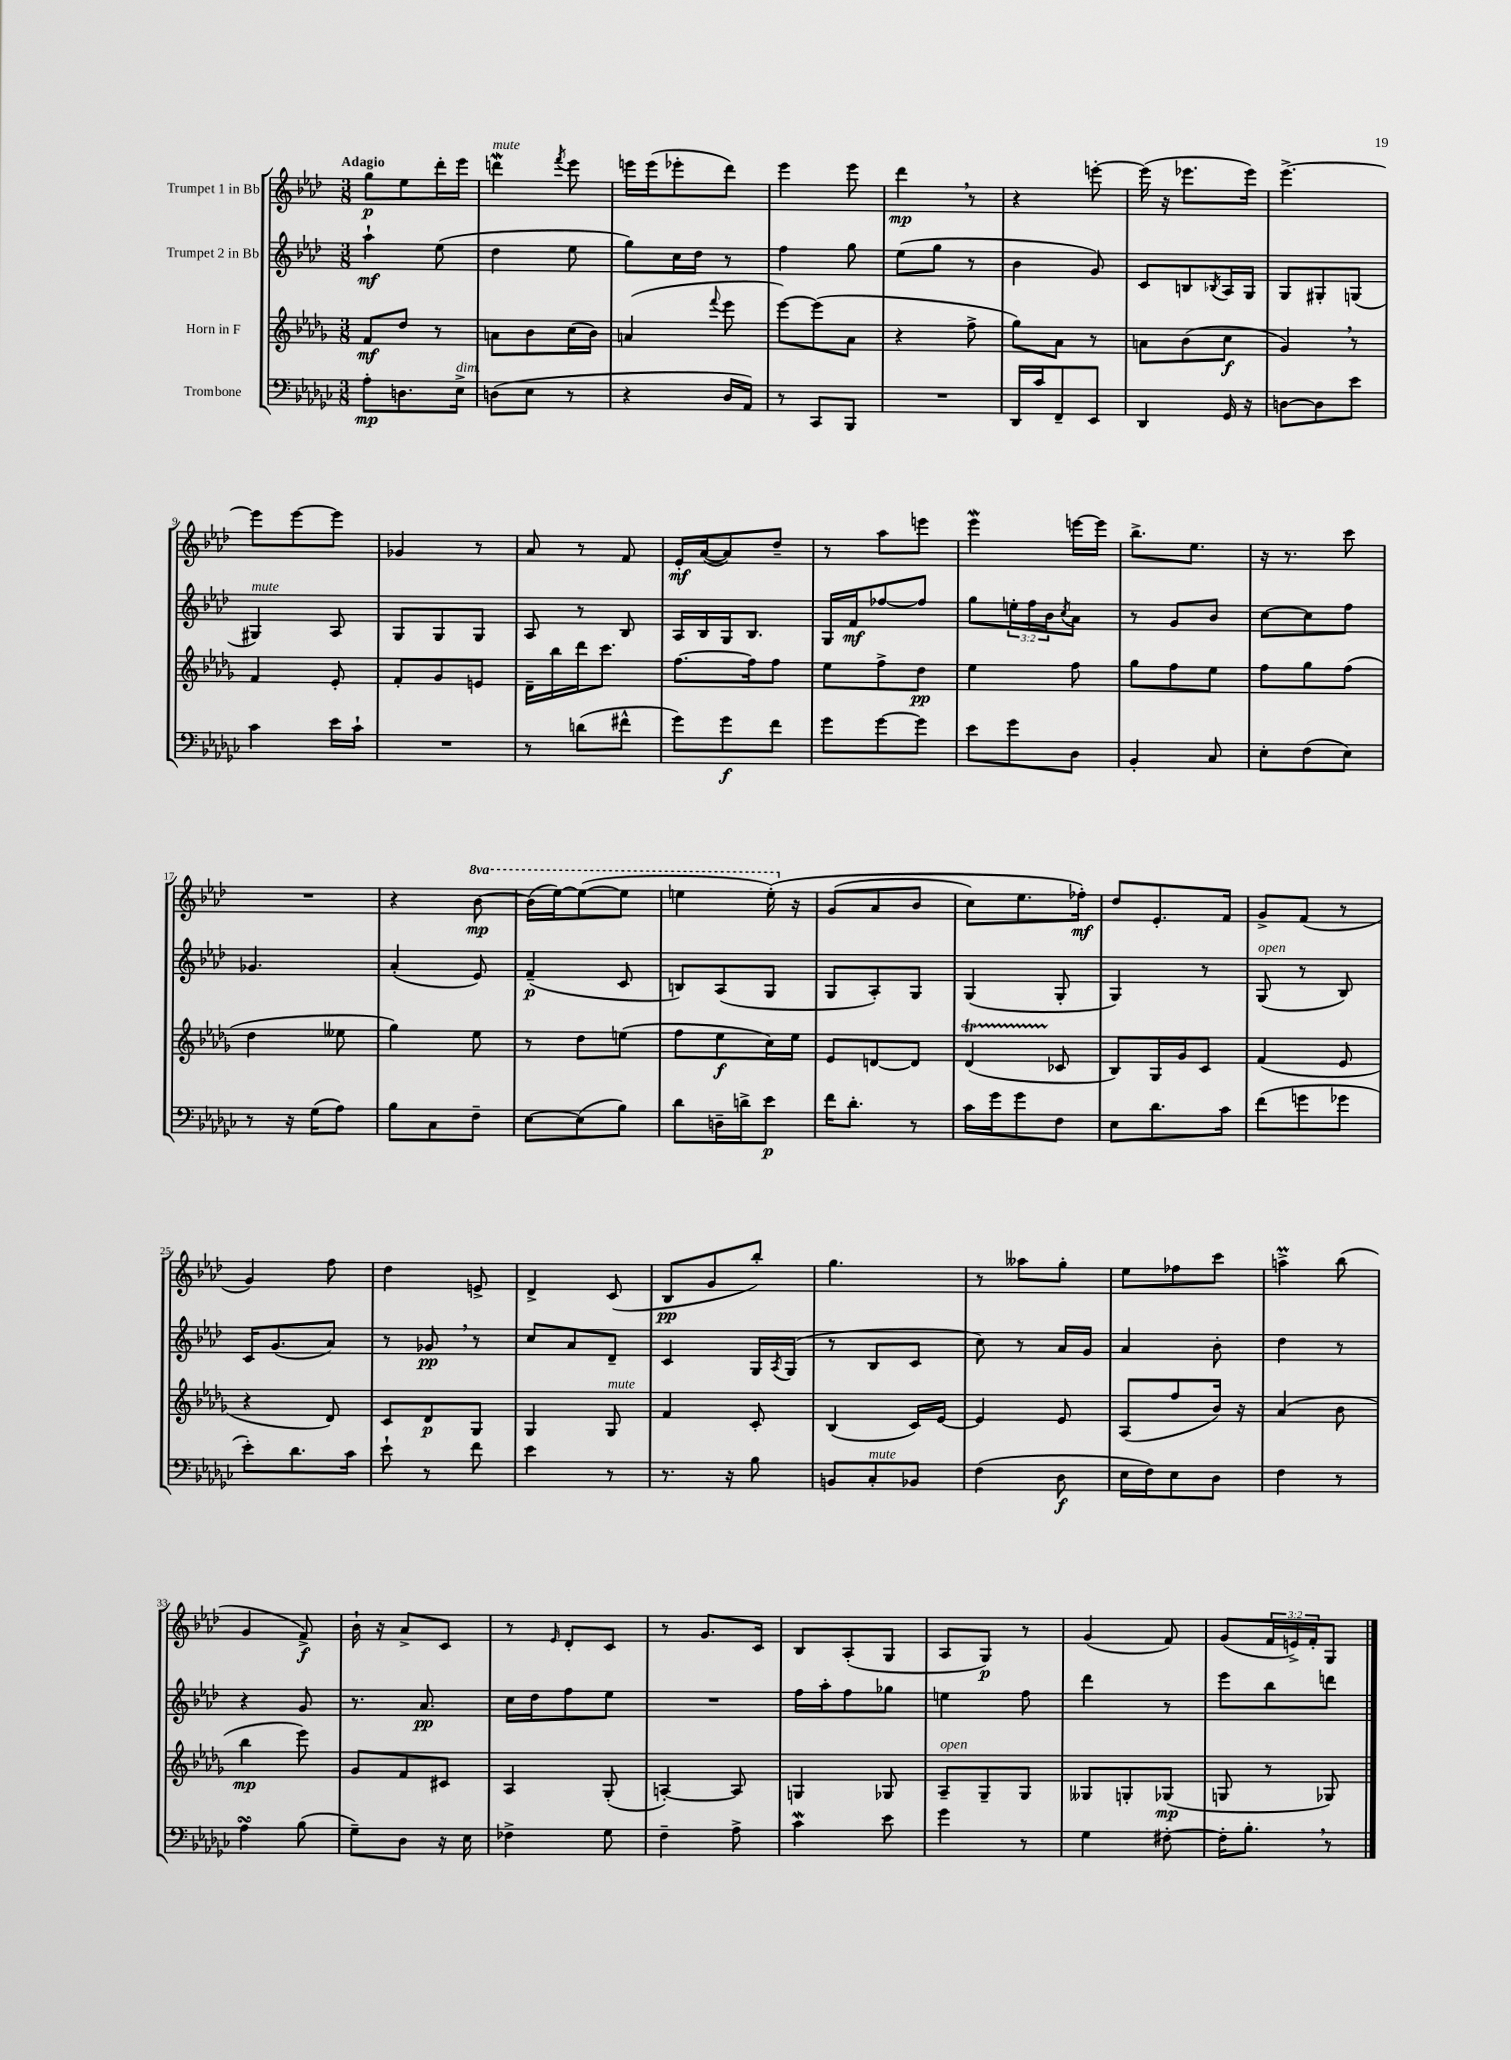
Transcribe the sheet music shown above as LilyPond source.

<<
\new StaffGroup <<
\new Staff = "s0" \with { instrumentName = "Trumpet 1 in Bb" } {
    \clef treble \key aes \major \numericTimeSignature \time 3/8 \override Staff.TupletNumber.text = #tuplet-number::calc-fraction-text \set Staff.ottavationMarkups = #ottavation-simple-ordinals \tempo "Adagio"
    g''8\p ees''8 des'''16-. ees'''16 |
    d'''4\mordent^\markup { \italic "mute" } \acciaccatura { f'''8 } ees'''8 |
    e'''16 e'''16( ees'''8-. des'''8) |
    ees'''4 ees'''8 |
    des'''4\mp \breathe r8 |
    r4 e'''8~-. |
    e'''16( r16 ees'''8. ees'''16) |
    ees'''4.~-> |
    ees'''8 ees'''8~ ees'''8 |
    ges'4 r8 |
    aes'8 r8 f'8 |
    ees'16-.\mf aes'16~( aes'8) des''8-- |
    r8 aes''8 e'''8 |
    ees'''4\mordent e'''16~ e'''16 |
    bes''8.-> ees''8. |
    r16 r8. c'''8 |
    R4. |
    r4 \ottava #1 bes''8~\mp |
    bes''16( ees'''16~) ees'''8~( ees'''8 |
    e'''4 e'''16-.)\( \ottava #0 r16 |
    g'8( aes'8 bes'8 |
    c''8) ees''8. fes''16-.\mf\) |
    des''8 ees'8.-. f'16 |
    g'8-> f'8( r8 |
    g'4) f''8 |
    des''4 e'8-> |
    des'4-> c'8( |
    bes8\pp g'8 bes''8-.) |
    g''4. |
    r8 aeses''8 g''8-. |
    ees''8 fes''8 c'''8 |
    a''4->\prall bes''8( |
    g'4 f'8->\f) |
    bes'16-! r16 aes'8-> c'8 |
    r8 \grace { ees'16 } des'8-. c'8 |
    r8 g'8. c'16 |
    bes8 aes8-.( g8 |
    aes8 g8\p) r8 |
    g'4( f'8) |
    g'8( \tuplet 3/2 { f'16 e'16->) f'16-. } g8 \bar "|." |
}
\new Staff = "s1" \with { instrumentName = "Trumpet 2 in Bb" } {
    \clef treble \key aes \major \numericTimeSignature \time 3/8 \override Staff.TupletNumber.text = #tuplet-number::calc-fraction-text
    aes''4-!\mf ees''8( |
    des''4 ees''8 |
    g''8) c''16 des''16 r8 |
    f''4 g''8 |
    ees''8( g''8 r8 |
    bes'4 g'8) |
    c'8 b8 \acciaccatura { bes8 } aes16 g16 |
    g8 gis8-. g8( |
    gis4^\markup { \italic "mute" }) aes8 |
    g8 g8 g8 |
    aes8 r8 bes8 |
    aes16 bes16 g16 bes8. |
    g16 f'16\mf fes''8~ fes''8 |
    g''8 \tuplet 3/2 { e''16-. f''16 bes'16 } \acciaccatura { c''8 } aes'8 |
    r8 g'8 bes'8 |
    c''8~ c''8 f''8 |
    ges'4. |
    aes'4-.( ees'8) |
    f'4--\p( c'8 |
    b8) aes8( g8 |
    g8 aes8-.) g8 |
    g4( g8-. |
    g4) r8 |
    g8^\markup { \italic "open" }( r8 bes8) |
    c'16 g'8.( aes'8) |
    r8 ges'8\pp \breathe r8 |
    c''8 aes'8 des'8-- |
    c'4 g16 \acciaccatura { aes8 } g16( |
    r8 bes8 c'8 |
    c''8) r8 aes'16 g'16 |
    aes'4 bes'8-. |
    des''4 r8 |
    r4 g'8 |
    r8. aes'8.\pp |
    c''16 des''16 f''8 ees''8 |
    R4. |
    f''16 aes''16-. f''8 ges''8 |
    e''4 f''8 |
    des'''4 r8 |
    ees'''8 bes''8 d'''8 \bar "|." |
}
\new Staff = "s2" \with { instrumentName = "Horn in F" } {
    \clef treble \key des \major \numericTimeSignature \time 3/8
    f'8\mf des''8 r8 |
    a'8 bes'8 c''16( bes'16) |
    a'4( \appoggiatura { f'''8 } ees'''8 |
    ees'''8~) ees'''8( aes'8 |
    r4 f''8-> |
    ges''8) aes'8 r8 |
    a'8 bes'8( c''8\f |
    ges'4) \breathe r8 |
    f'4 ees'8-. |
    f'8-. ges'8 e'8 |
    des'16-- bes''16 des'''16 c'''8. |
    f''8.~ f''16 f''8 |
    ees''8 f''8-> des''8\pp |
    ees''4 f''8 |
    ges''8 f''8 ees''8 |
    f''8 ges''8 f''8( |
    des''4 eeses''8 |
    ges''4) ees''8 |
    r8 des''8 e''8( |
    f''8 ees''8\f c''16) ees''16 |
    ees'8 d'8~ d'8 |
    des'4\startTrillSpan( ces'8\stopTrillSpan |
    bes8) ges16 ges'16 c'8 |
    f'4( ees'8 |
    r4 des'8) |
    c'8 des'8\p ges8 |
    ges4 ges8^\markup { \italic "mute" } |
    f'4 c'8-. |
    bes4( c'16) ees'16~ |
    ees'4 ees'8 |
    aes8( f''8 bes'16) r16 |
    aes'4( bes'8 |
    bes''4\mp ees'''8) |
    ges'8 f'8 cis'8 |
    aes4 ges8-.( |
    a4~-.) a8 |
    g4 ges8 |
    aes8--^\markup { \italic "open" } ges8-- ges8 |
    geses8 g8-. ges8\mp( |
    g8 r8 ges8) \bar "|." |
}
\new Staff = "s3" \with { instrumentName = "Trombone" } {
    \clef bass \key ges \major \numericTimeSignature \time 3/8
    aes8-.\mp d8. ees16->^\markup { \italic "dim." } |
    d8( ees8 r8 |
    r4 des16 aes,16) |
    r8 ces,8 bes,,8 |
    R4. |
    des,16 ces'16 f,8-- ees,8 |
    des,4 ges,16 r16 |
    d8~ d8 ees'8 |
    ces'4 ees'16 ces'16-! |
    R4. |
    r8 d'8( fis'8-^ |
    ges'8) ges'8\f f'8 |
    ges'8 ges'8~ ges'8 |
    ees'8 ges'8 des8 |
    bes,4-. ces8 |
    ees8-. f8( ees8) |
    r8 r16 ges16( aes8) |
    bes8 ces8 f8-- |
    ees8~ ees8( bes8) |
    des'8 d16-- d'16-> ees'8\p |
    f'16 des'8.-. r8 |
    ces'16 ges'16 ges'8 f8 |
    ees8 des'8. ces'16 |
    f'8( g'8 ges'8 |
    ees'8-.) des'8. ces'16 |
    ees'8-! r8 f'8 |
    ees'4 r8 |
    r8. r16 bes8 |
    b,8 ces8-.^\markup { \italic "mute" } bes,8 |
    f4( des8\f |
    ees16 f16) ees8 des8 |
    f4 r8 |
    aes4\turn bes8( |
    ges8--) des8 r16 ees16 |
    fes4-> ges8 |
    f4-- aes8-> |
    ces'4\mordent ees'8 |
    ges'4 r8 |
    ges4 fis8~-. |
    fis16-. bes8.-. \breathe r8 \bar "|." |
}
>>
>>
